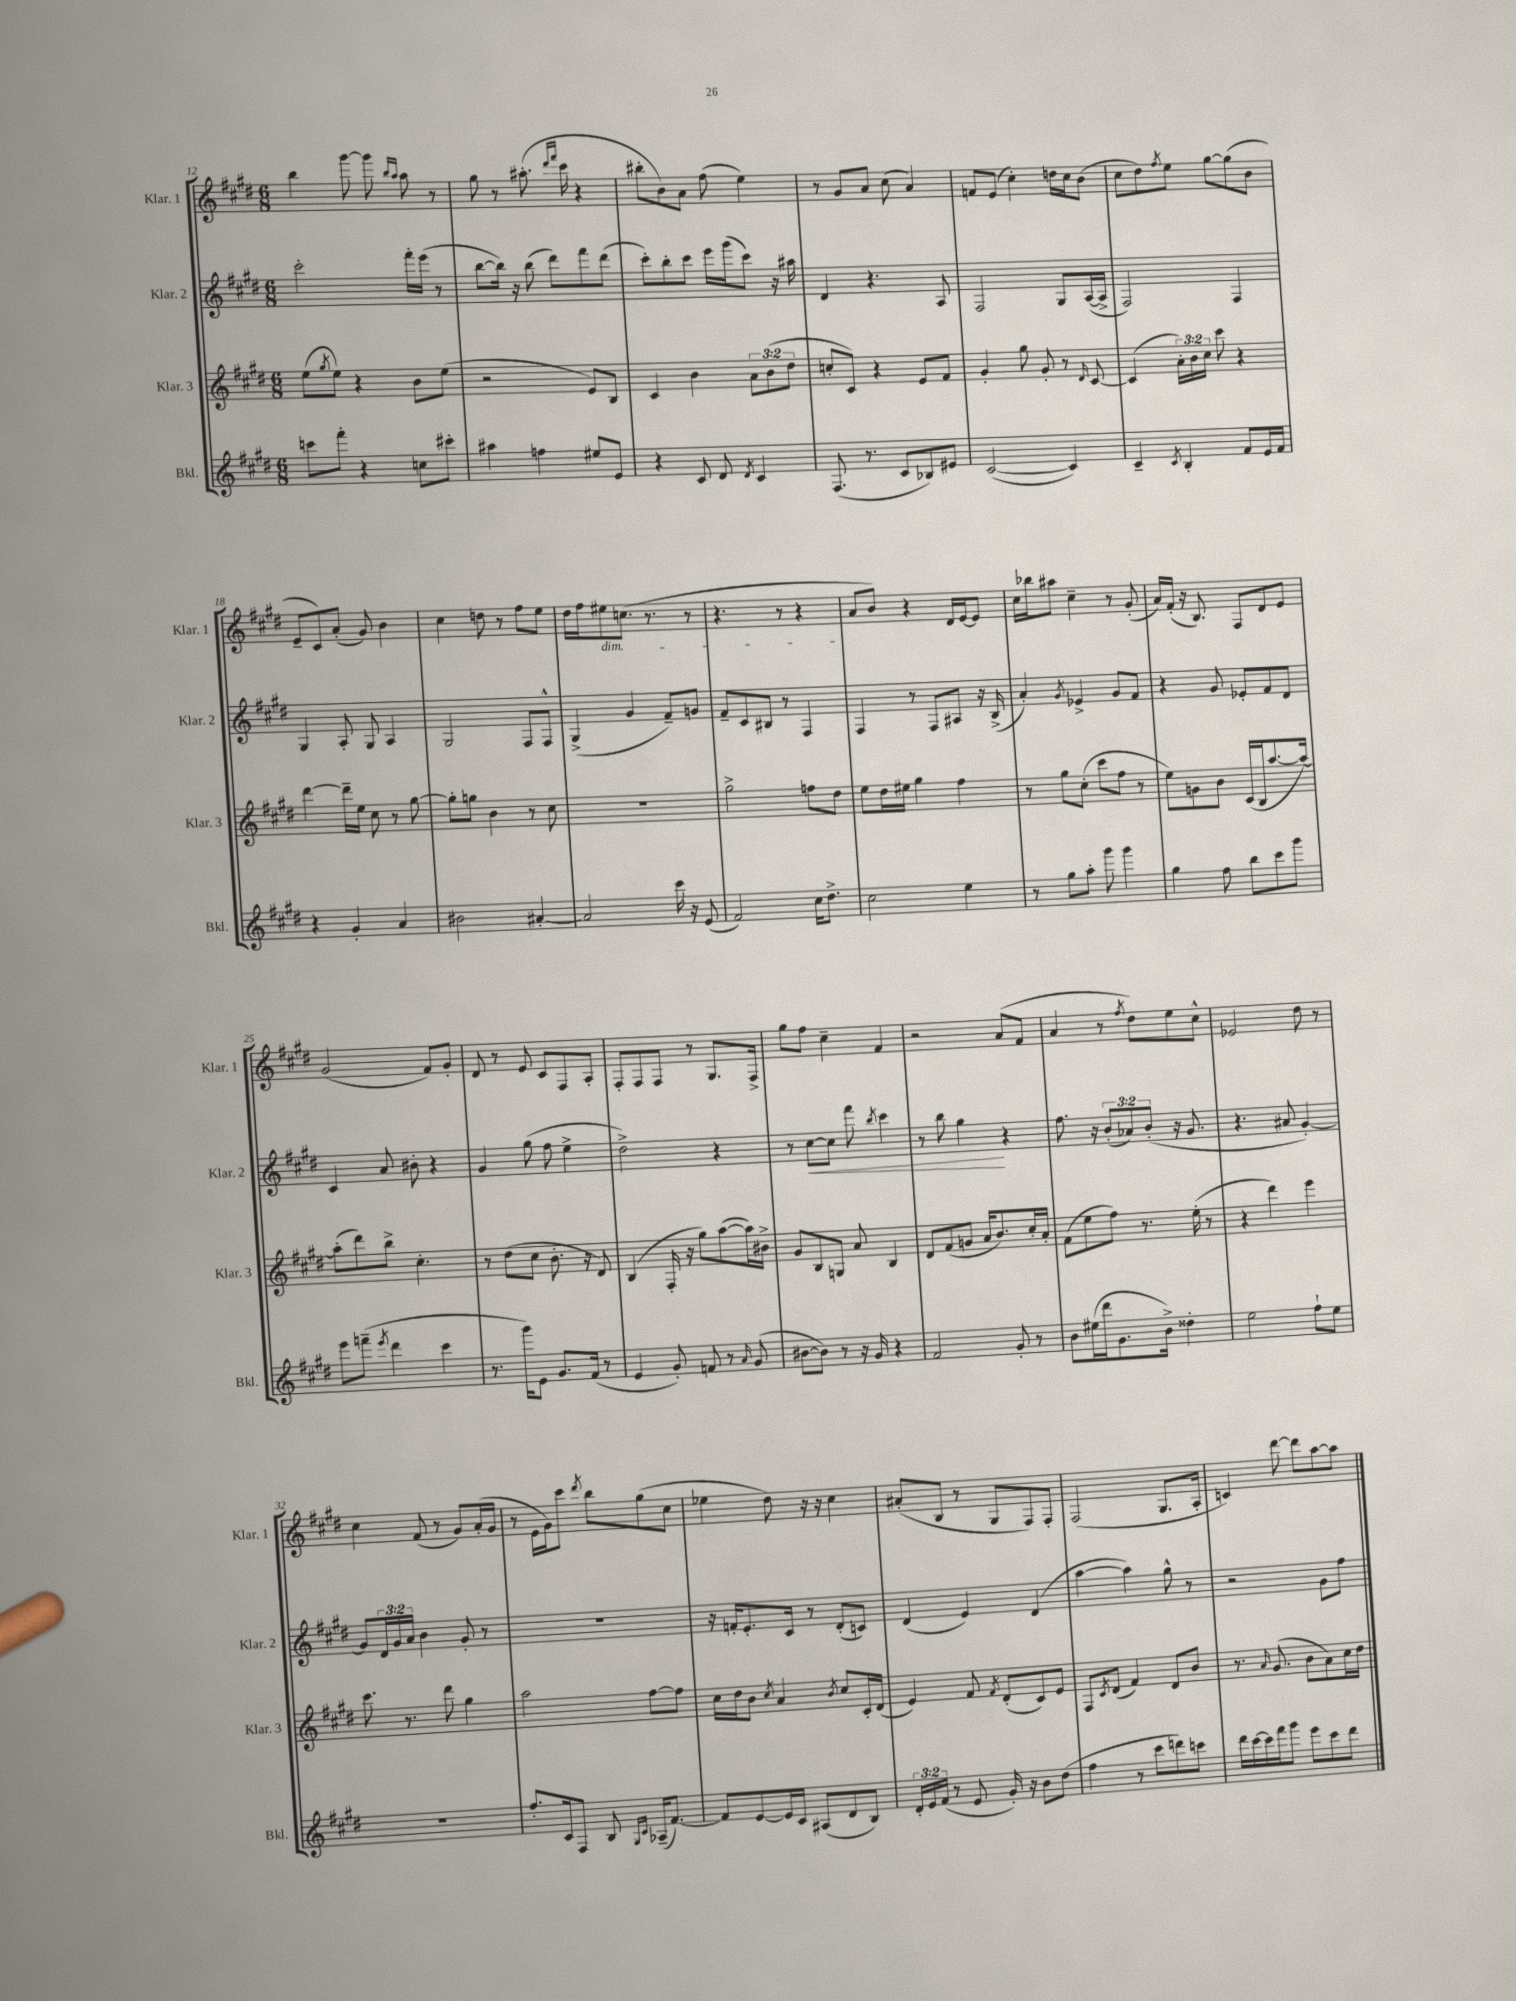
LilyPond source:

<<
\new StaffGroup <<
\new Staff = "s0" \with { instrumentName = "Klar. 1" shortInstrumentName = "Klar. 1" } {
    \clef treble \key e \major \numericTimeSignature \time 6/8
    b''4 gis'''8~ gis'''8 \grace { b''16 a''16 } a''8 r8 |
    gis''8 r8 ais''8.-.( \grace { dis'''16 fis'''16 } cis'''16 r4 |
    bis''8-. b'8) a'8 fis''8( e''4) |
    r8 gis'8 a'8 cis''8( a'4) |
    f'8 e'8( cis''4-.) d''16 cis''16 b'8( |
    cis''8 dis''8) \acciaccatura { fis''8 } e''8 gis''8~ gis''8( b'8 |
    e'8-- cis'8) a'8-.( gis'8) b'4 |
    cis''4 d''8 r8 fis''8 e''8 |
    dis''16 fis''16 eis''8\dim c''8.( r8. r8 |
    r4. r8 r4 |
    a'8\! b'8) r4 dis'16 e'16~ e'8 |
    cis''16 bes''16 ais''8 cis''4-- r8 gis'8-.( |
    a'16) fis'16-.( r16 b8.) fis8 dis'8 e'8 |
    gis'2( fis'8) gis'8-. |
    dis'8 r8 e'8 cis'8 fis8 a8-. |
    fis8-. fis8 fis8 r8 gis8. fis16-> |
    gis''8 fis''8 cis''4-- fis'4 |
    r2 a'8( fis'8 |
    a'4 r8 \acciaccatura { fis''8 } dis''8) e''8 cis''8-^ |
    ees'2 dis''8 r8 |
    cis''4 fis'8( r8 gis'8) a'16-.( gis'16 |
    r8 e'16 gis'16) cis'''8 \acciaccatura { dis'''8 } b''8 gis''8( cis''8 |
    ees''4 dis''8) r16 r16 cis''4 |
    ais'8-.( b8 r8 gis8 fis8) fis8-. |
    fis2( gis8. a16-. |
    c'4) dis'''8~ dis'''8 a''8~ a''8 \bar "|." |
}
\new Staff = "s1" \with { instrumentName = "Klar. 2" shortInstrumentName = "Klar. 2" } {
    \clef treble \key e \major \numericTimeSignature \time 6/8 \override Staff.TupletNumber.text = #tuplet-number::calc-fraction-text
    cis'''2-. fis'''16-. e'''16( r8 |
    b''8~ b''16) r16 b''8( dis'''8) fis'''8 dis'''8( |
    cis'''8-.) b''8-. cis'''8 e'''16 gis'''16( cis'''8) r16 ais''16 |
    dis'4 r4. a8 |
    fis2 gis8 a16~( a16-> |
    fis2) fis4 |
    gis4 a8-. gis8 a4 |
    gis2 fis8 fis8-^ |
    gis4->( gis'4 fis'8--) g'8 |
    fis'8-- cis'8 bis8 r8 fis4 |
    fis4 r8 fis8 ais8 r16 b16->( |
    a'4-.) \acciaccatura { gis'8 } ees'4-> gis'8 fis'8 |
    r4 gis'8 ees'8-. fis'8 dis'8 |
    cis'4 a'8 bis'8-. r4 |
    gis'4 gis''8( fis''8 e''4-> |
    dis''2->) r4 |
    r8 cis''8~\< cis''8 fis'''8 \acciaccatura { b''8 } cis'''4 |
    r8 b''8 gis''4\! r4 |
    fis''8. r16 \tuplet 3/2 { b'8-.( aes'8) b'8-.( } r16 gis'8. |
    r4. ais'8 gis'4~-.) |
    gis'8 \tuplet 3/2 { dis'16 gis'16 a'16 } b'4 gis'8-. r8 |
    R2. |
    r16 f'16-. e'8.-. cis'16 r8 dis'8-.( c'8) |
    dis'4( e'4) dis'4( |
    a''4~ a''4) gis''8-^ r8 |
    r2 gis'8 fis''8 \bar "|." |
}
\new Staff = "s2" \with { instrumentName = "Klar. 3" shortInstrumentName = "Klar. 3" } {
    \clef treble \key e \major \numericTimeSignature \time 6/8 \override Staff.TupletNumber.text = #tuplet-number::calc-fraction-text
    e''8( \acciaccatura { gis''8 } e''8) r4 b'8 e''8( |
    r2 e'8) b8 |
    cis'4 b'4 \tuplet 3/2 { a'8 b'8( dis''8 } |
    c''8-. cis'8) r4 e'8 fis'8 |
    gis'4-. gis''8 gis'8-. r8 \grace { dis'16 } cis'8~ |
    cis'4( \tuplet 3/2 { a'16-.) b'16 cis''16 } cis'''8 r4 |
    dis'''4~ dis'''16-- e''16 cis''8 r8 gis''8~ |
    gis''8-. g''8 b'4 r8 cis''8 |
    R2. |
    gis''2-> f''8 dis''8 |
    e''8 dis''16 eis''16 gis''4 fis''4 |
    r8 gis''8 cis''8-.( cis'''8 fis''8 r8 |
    e''8) g'8 b'8 cis'16( b16 a''8.~ a''16~) |
    a''8-.( dis'''8) b''8-> cis''4.-. |
    r8 dis''8( cis''8 b'8.-. r16 dis'8) |
    b4( fis16-. r16 gis''8) a''8~( a''16) bis'16-> |
    gis'8 b8 g8 a'8 b4 |
    dis'8 fis'8( g'8 a'16 b'8.) cis''16-. a'16-. |
    fis'8( e''8 fis''8) r8. e''16-.( r8 |
    r4 dis'''4) e'''4 |
    cis'''8. r8. dis'''8 gis''4 |
    a''2 fis''8~ fis''8 |
    cis''16 dis''16 b'8 \acciaccatura { cis''8 } a'4 \acciaccatura { b'8 } cis''8 cis'16-. dis'16( |
    e'4) fis'8 \acciaccatura { fis'8 } dis'8-.( cis'8) e'8 |
    fis8 \acciaccatura { cis'8 } dis'8( fis'4) dis'8 b'8 |
    r8. \grace { a'16 } gis'8.( b'8 a'8) cis''16 dis''16 \bar "|." |
}
\new Staff = "s3" \with { instrumentName = "Bkl." shortInstrumentName = "Bkl." } {
    \clef treble \key e \major \numericTimeSignature \time 6/8 \override Staff.TupletNumber.text = #tuplet-number::calc-fraction-text
    c'''8 fis'''8-. r4 c''8 cis'''8-. |
    ais''4 f''4 eis''8 e'8 |
    r4 cis'8 dis'8 \acciaccatura { dis'8 } cis'4 |
    fis8.( r8. cis'8 bes8) eis'8 |
    cis'2~( cis'4) |
    cis'4-- \acciaccatura { cis'8 } b4-. fis'8 e'16 fis'16 |
    r4 gis'4-. a'4 |
    bis'2 ais'4~-. |
    ais'2 cis'''16 r16 e'8( |
    fis'2) cis''16 dis''8.-> |
    cis''2 e''4 |
    r8 gis''8 a''8-. gis'''8 gis'''4 |
    gis''4 fis''8 b''8 cis'''8 gis'''8 |
    e'''8 f'''8--( \acciaccatura { e'''8 } dis'''4 cis'''4 |
    r8. gis'''16) e'8 gis'8. fis'16( r8 |
    e'4 gis'8-.) f'8 r8 \grace { a'16 } gis'8( |
    bis'8~ bis'8) r8 r16 gis'16 r4 |
    fis'2 gis'8-. r8 |
    b'8 eis''16( dis'''16 gis'8. b'16->) disis''4-. |
    e''2 fis''8-! e''8 |
    R2. |
    fis''8.-. cis'16 fis8 b8 \grace { gis16 cis'16 } aes16--( fis'8.~) |
    fis'8 e'8~ e'16 cis'16 ais8( dis'8 b8) |
    \tuplet 3/2 { dis'16-. e'16 fis'16( } r8 e'8 gis'16-.) r16 b'8 dis''8( |
    fis''4 r8 cis'''8 d'''8) c'''8 |
    dis'''16 cis'''16~ cis'''16 fis'''16 gis'''8 e'''8 cis'''8 dis'''8 \bar "|." |
}
>>
>>
\layout { \context { \Score currentBarNumber = #12 } }
